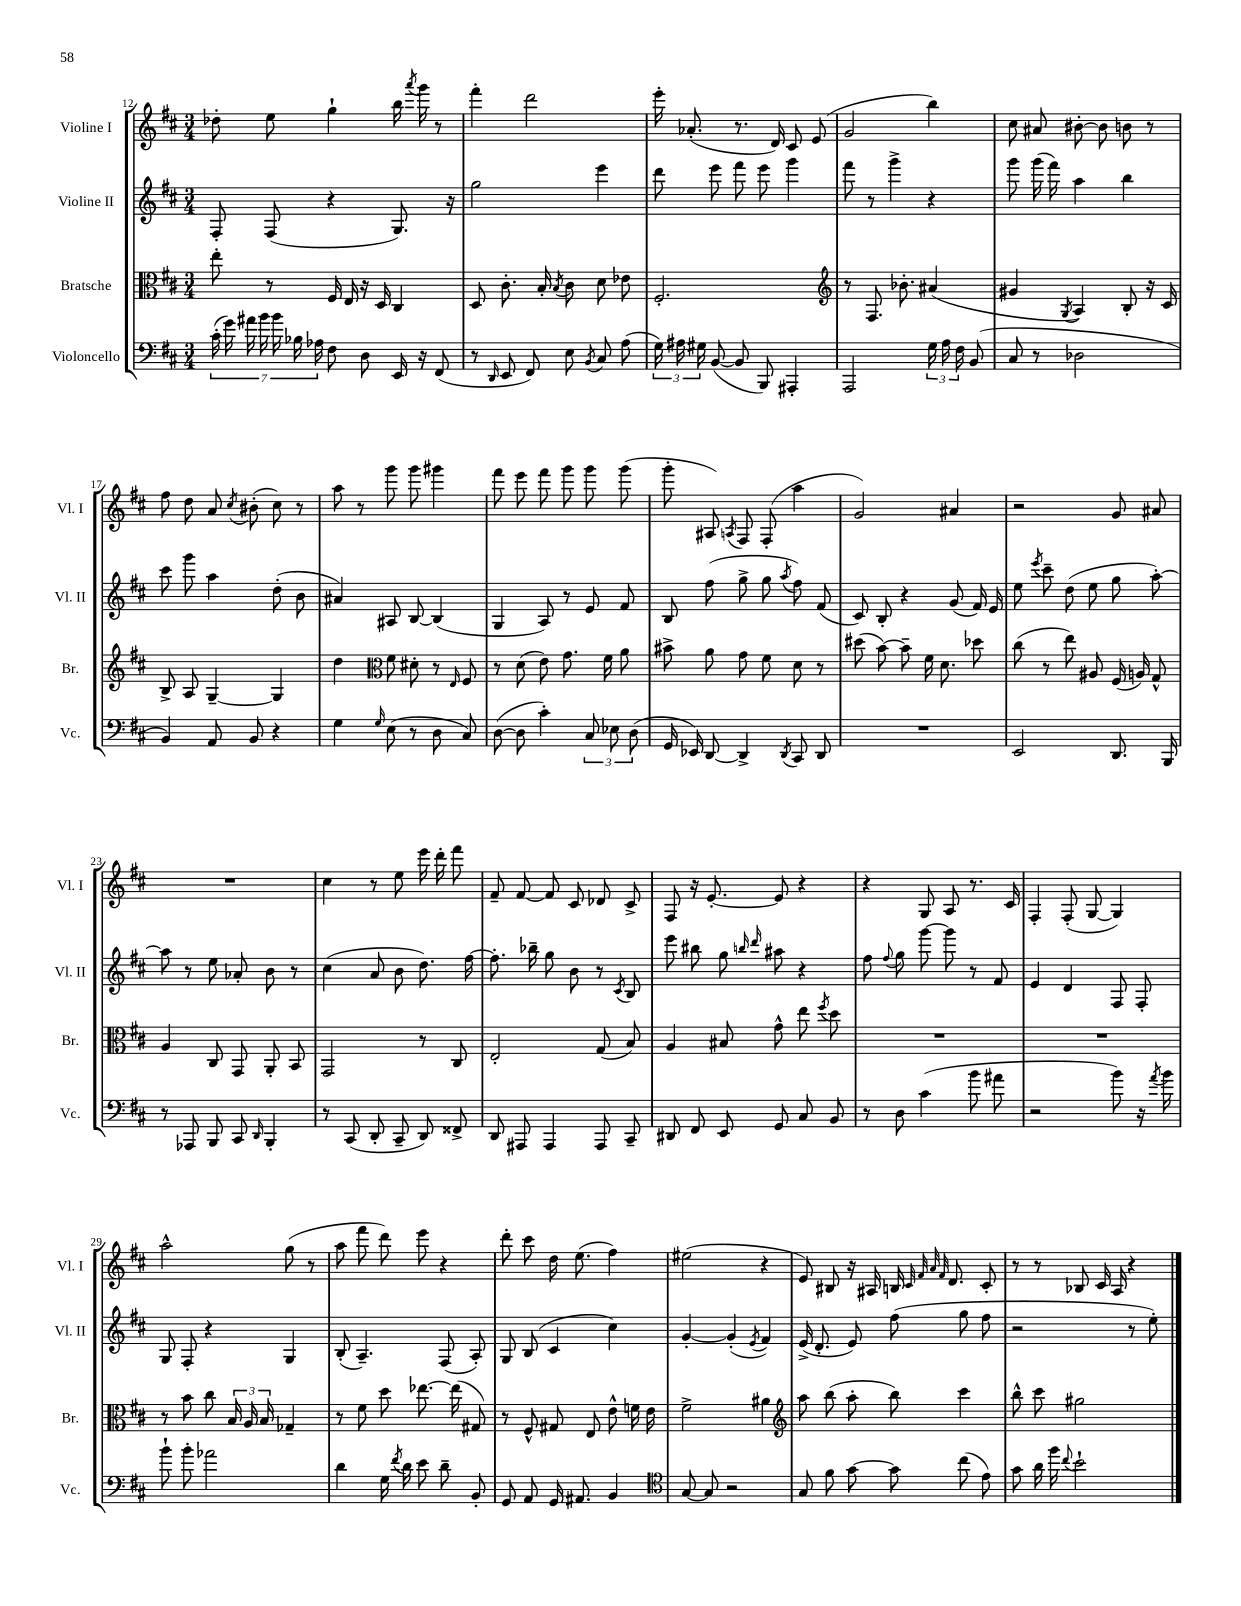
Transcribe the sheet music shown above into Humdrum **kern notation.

**kern	**kern	**kern	**kern
*staff4	*staff3	*staff2	*staff1
*clefF4	*clefC3	*clefG2	*clefG2
*k[f#c#]	*k[f#c#]	*k[f#c#]	*k[f#c#]
*M3/4	*M3/4	*M3/4	*M3/4
(28c#'	8ee'	8F#'	8dd-'
28g)	.	.	.
28a#	.	.	.
28b	.	.	.
.	8r	(8F#	8ee
28b	.	.	.
28B-	.	.	.
28A-	.	.	.
8F#	16F#	4r	4gg`
.	16E	.	.
8D	16r	.	.
.	16D	.	.
16EE	4C#	8.G)	16bb
.	.	.	8qaaa
16r	.	.	16ggg
(8FF#	.	.	8r
.	.	16r	.
=	=	=	=
8r	8D	2gg	4fff#'
16qqDD	.	.	.
8EE	8.c#'	.	.
8FF#)	.	.	2ddd
.	16B'	.	.
.	8qB	.	.
8E	8c#	.	.
8qBB	.	.	.
8C#	8d	4eee	.
(8A	8e-	.	.
=	=	=	=
24G)	2.F#'	8ddd	16eee'
24A#	.	.	.
.	.	.	(8.a-'
24G#	.	.	.
([8BB	.	8eee	.
8BB]	.	8fff#	8.r
8BBB)	.	8eee	.
.	.	.	16d)
4AAA#'	.	4ggg	8c#
.	.	.	(8e
=	=	=	=
*	*clefG2	*	*
2AAA	8r	8fff#	2g
.	8.F#	8r	.
.	.	4ggg^	.
.	8.b-'	.	.
24G	(4a#	4r	4bb)
24A	.	.	.
24F#	.	.	.
(8BB	.	.	.
=	=	=	=
8C#	4g#	8ggg	8cc#
8r	.	(16ggg	8a#
.	.	16fff#)	.
.	8qG	.	.
2D-	4A)	4aa	[8b#'
.	.	.	8b#]
.	8B'	4bb	8b
.	16r	.	8r
.	16c#	.	.
=	=	=	=
4BB)	8B^	8ccc#	8ff#
.	8A	8ggg	8dd
8AA	[4G~	4aa	8a
.	.	.	8qcc#
8BB	.	.	(8b#'
4r	4G]	(8dd'	8cc#)
.	.	8b	8r
=	=	=	=
4G	4dd	4a#)	8aa
.	.	.	8r
*	*clefC3	*	*
16qqG	.	.	.
(8E	8f#	8A#	8ggg
8r	8d#'	[8B	8ggg
8D	8r	(4B]	4ggg#
.	16qqE	.	.
8C#)	8F#	.	.
=	=	=	=
([8D	8r	4G	8fff#
8D]	(8d	.	8eee
4c#')	8e)	8A)	8fff#
.	8.g	8r	8ggg
12C#	.	8e	8ggg
.	16f#	.	.
12E-	.	.	.
.	8a	8f#	(8ggg
(12D	.	.	.
=	=	=	=
16GG	8b#^	8B	8ggg'
16EE-)	.	.	.
[8DD	8a	(8ff#	8A#)
.	.	.	8qA
4DD^]	8g	8gg^	8F#
.	8f#	8gg	(8F#'
8qDD	.	8qaa	.
8CC#	8d	8ff#)	4aa
8DD	8r	(8f#	.
=	=	=	=
2.r	(8dd#	8c#)	2g)
.	[8b)	8B'	.
.	8b~]	4r	.
.	16f#	.	.
.	8.d	.	.
.	.	(8g	4a#
.	8dd-	16f#)	.
.	.	16e	.
=	=	=	=
2EE	(8cc#	8ee	2r
.	.	8qeee	.
.	8r	8ccc#~	.
.	8ee)	(8dd	.
.	8A#	8ee	.
8.DD	(16F#	8gg	8g
.	16A)	.	.
.	8G^^	[8aa')	8a#
16BBB	.	.	.
=	=	=	=
8r	4A	8aa]	2.r
8AAA-	.	8r	.
8BBB	8C#	8ee	.
8CC#	8GG	8a-'	.
16qqDD	.	.	.
4BBB'	8AA'	8b	.
.	8BB	8r	.
=	=	=	=
8r	2GG	(4cc#	4cc#
(8CC#	.	.	.
8DD'	.	8a	8r
8CC#~	.	8b	8ee
8DD)	8r	8.dd)	16eee
.	.	.	16ddd'
8FF##^	8C#	.	8fff#
.	.	[16ff#	.
=	=	=	=
8DD	2E'	8.ff#']	8f#~
8AAA#	.	.	[8f#
.	.	16bb-~	.
4AAA#	.	8gg	8f#]
.	.	8b	8c#
8AAA#	(8G	8r	8d-
.	.	8qc#	.
8CC#~	8B)	8B	8c#^
=	=	=	=
8DD#	4A	8eee	8F#
8FF#	.	8bb#	16r
.	.	.	[8.e'
8EE	8B#	8gg	.
.	.	16qqbb	.
.	.	16qqddd	.
8GG	8g^^	8aa#	8e]
8C#	8ee	4r	4r
.	8qff#	.	.
8BB	8dd	.	.
=	=	=	=
8r	2.r	8ff#	4r
.	.	8qqff#	.
8D	.	8gg	.
(4c#	.	[8ggg	8G
.	.	8ggg]	8A
8b	.	8r	8.r
8a#	.	8f#	.
.	.	.	16c#
=	=	=	=
2r	2.r	4e	4F#'
.	.	4d	(8F#'
.	.	.	[8G
8b)	.	8F#	4G])
16r	.	8F#'	.
8qa	.	.	.
16b	.	.	.
=	=	=	=
8b`	8r	8G	2aa^^
8b'	8b	8F#'	.
2a-	8cc#	4r	.
.	24B	.	.
.	24A	.	.
.	24B	.	.
.	4G-~	4G	(8gg
.	.	.	8r
=	=	=	=
4d	8r	(8B'	8aa
.	8f#	4.A~)	8fff#
16G	8dd	.	8ddd)
8qf#	.	.	.
16d	.	.	.
8e	[8.ee-	.	8eee
8d~	.	(8F#	4r
.	(16ee-]	.	.
8BB'	8G#)	8A')	.
=	=	=	=
8GG	8r	8G	8ddd'
8AA	8F#^^	(8B	8ccc#
16GG	8G#	4c#	16dd
8.AA#	.	.	(8.ee
.	8E	.	.
4BB	8e^^	4cc#)	4ff#)
.	16f	.	.
.	16e	.	.
=	=	=	=
*clefC4	*	*	*
[8G	2f#^	[4g'	(2ee#
8G]	.	.	.
2r	.	(4g']	.
.	.	8qe	.
.	4a#	4f#)	4r
=	=	=	=
*	*clefG2	*	*
8G	8aa	(16e^	8e)
.	.	8.d'	.
8f#	(8bb	.	8B#
[8g	8aa'	8e)	16r
.	.	.	16A#
8g]	8bb)	(8ff#	16B
.	.	.	32qqc#
.	.	.	32qqf#
.	.	.	32qqa
.	.	.	32qqf#
.	.	.	8.d
(8cc#	4ccc#	8gg	.
8e)	.	8ff#	8c#'
=	=	=	=
8g	8bb^^	2r	8r
16a	8ccc#	.	8r
16ff#	.	.	.
8qqcc#	.	.	.
2b`	2gg#	.	8B-
.	.	.	16c#
.	.	.	16A
.	.	8r	4r
.	.	8ee')	.
==	==	==	==
*-	*-	*-	*-
